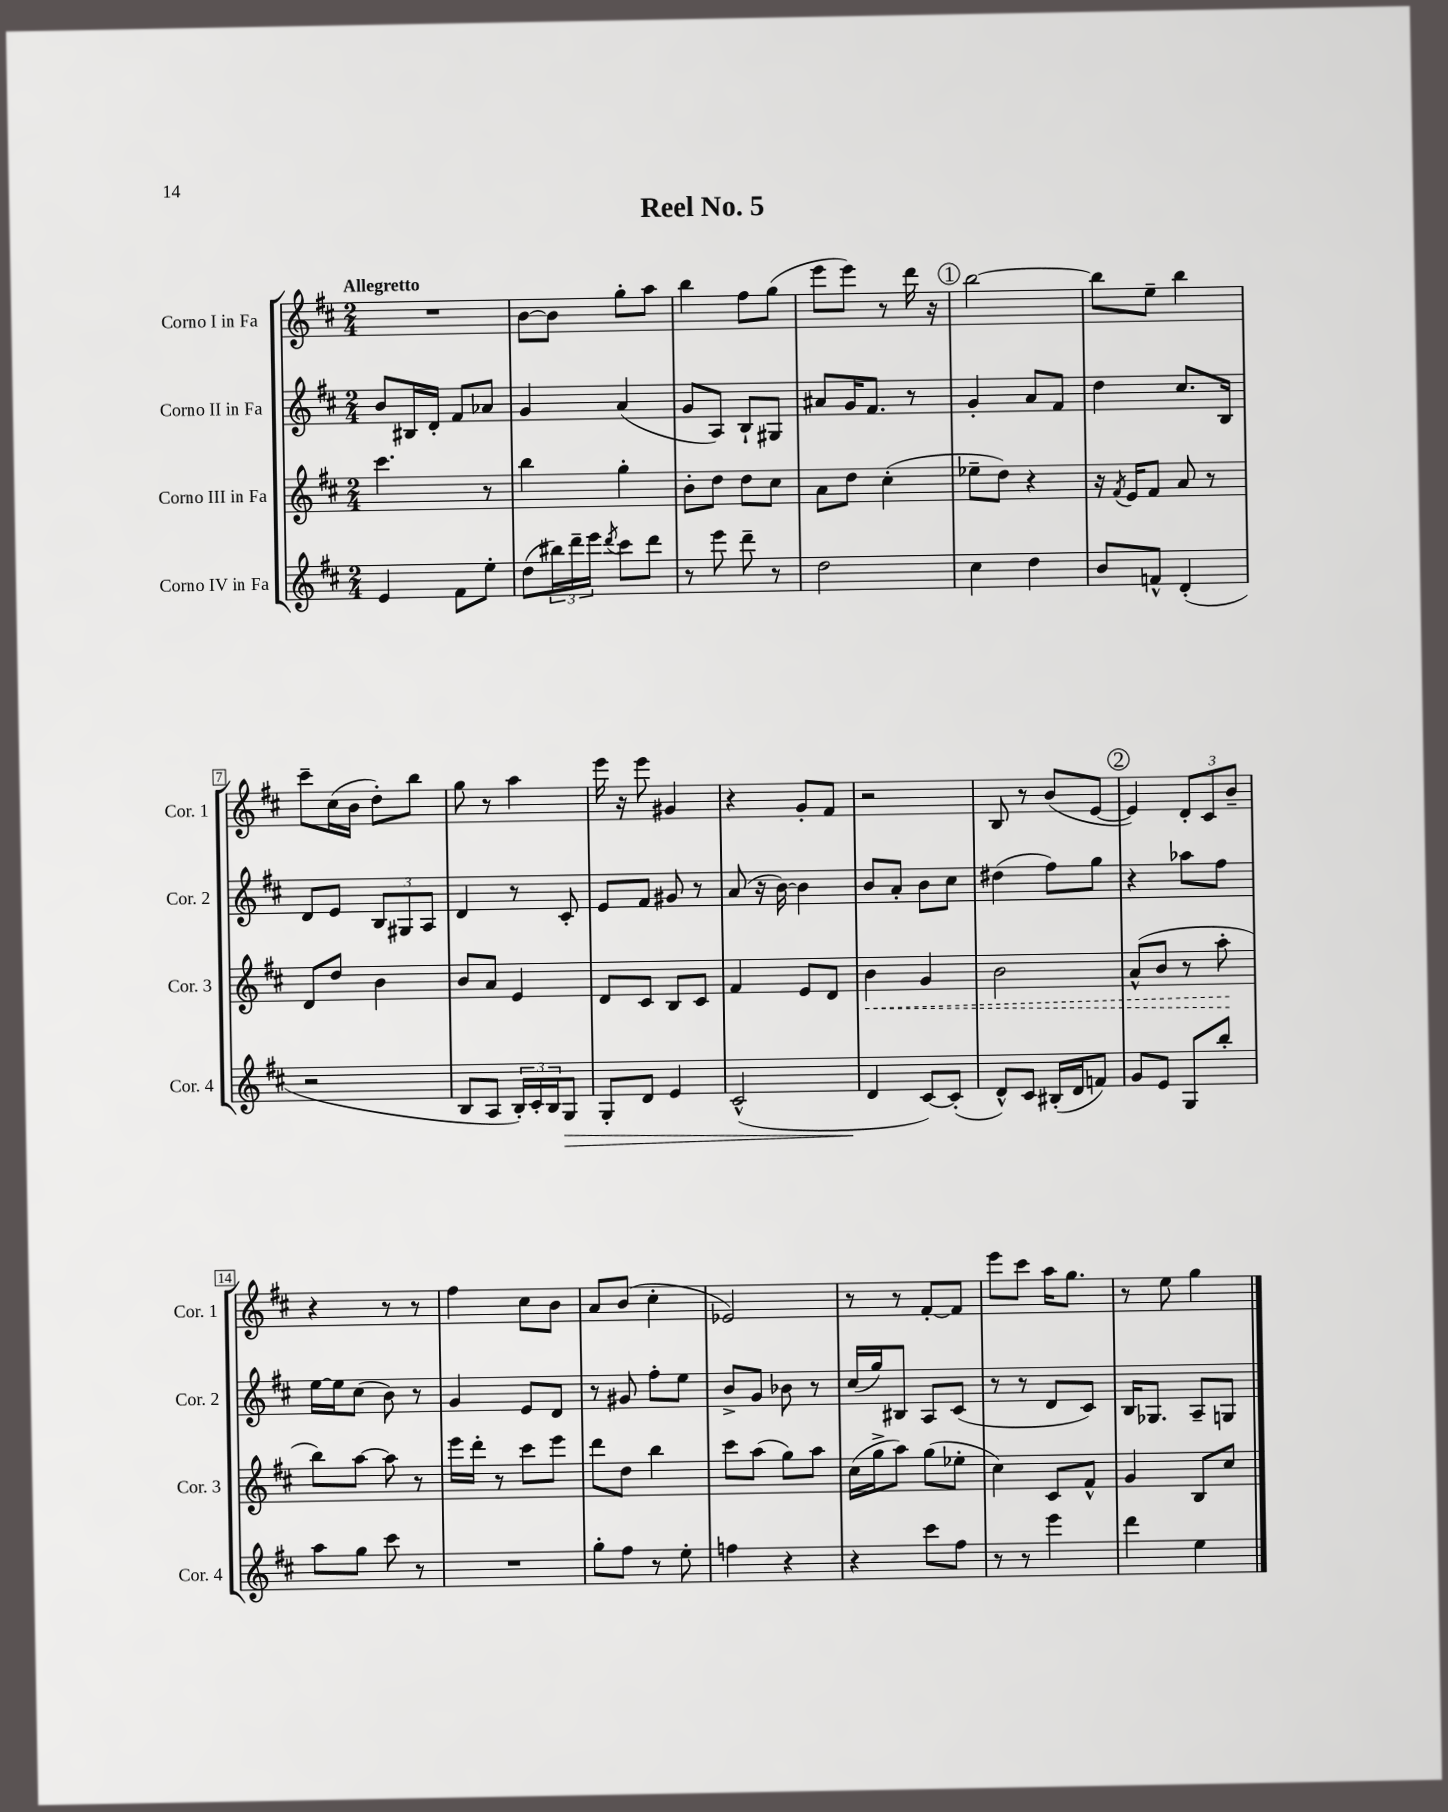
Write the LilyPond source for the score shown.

\header { title = "Reel No. 5" }
<<
\new StaffGroup <<
\new Staff = "s0" \with { instrumentName = "Corno I in Fa" shortInstrumentName = "Cor. 1" } {
    \clef treble \key d \major \numericTimeSignature \time 2/4 \tempo "Allegretto"
    R2 |
    b'8~ b'8 g''8-. a''8 |
    b''4 fis''8 g''8( |
    e'''8 e'''8) r8 d'''16 r16 |
    \mark \markup { \circle "1" } b''2~ |
    b''8 e''8-- b''4 |
    cis'''8-- cis''16( b'16 d''8-.) b''8 |
    g''8 r8 a''4 |
    e'''16 r16 e'''8 gis'4 |
    r4 g'8-. fis'8 |
    r2 |
    b8 r8 b'8( e'8~ |
    \mark \markup { \circle "2" } e'4) \tuplet 3/2 { d'8-. cis'8 b'8-- } |
    r4 r8 r8 |
    fis''4 cis''8 b'8 |
    a'8 b'8( cis''4-. |
    ees'2) |
    r8 r8 fis'8~-. fis'8 |
    e'''8 cis'''8 a''16 g''8. |
    r8 e''8 g''4 \bar "|." |
}
\new Staff = "s1" \with { instrumentName = "Corno II in Fa" shortInstrumentName = "Cor. 2" } {
    \clef treble \key d \major \numericTimeSignature \time 2/4
    b'8 bis16 d'16-. fis'8 aes'8 |
    g'4 a'4( |
    g'8 a8) b8-! gis8 |
    ais'8 g'16 fis'8. r8 |
    \mark \markup { \circle "1" } g'4-. a'8 fis'8 |
    d''4 cis''8. b16 |
    d'8 e'8 \tuplet 3/2 { b8 gis8 a8 } |
    d'4 r8 cis'8-. |
    e'8 fis'8 gis'8 r8 |
    a'8( r16 b'16~) b'4 |
    b'8 a'8-. b'8 cis''8 |
    dis''4( fis''8) g''8 |
    \mark \markup { \circle "2" } r4 aes''8 fis''8 |
    e''16~ e''16 cis''8( b'8) r8 |
    g'4 e'8 d'8 |
    r8 gis'8 fis''8-. e''8 |
    b'8-> g'8 bes'8 r8 |
    cis''16( g''16) bis8 a8 cis'8( |
    r8 r8 d'8 cis'8) |
    b16 ges8. a8-- g8 \bar "|." |
}
\new Staff = "s2" \with { instrumentName = "Corno III in Fa" shortInstrumentName = "Cor. 3" } {
    \clef treble \key d \major \numericTimeSignature \time 2/4
    cis'''4. r8 |
    b''4 g''4-. |
    b'8-. d''8 d''8 cis''8 |
    a'8 d''8 cis''4-.( |
    \mark \markup { \circle "1" } ees''8-- d''8) r4 |
    r16 \acciaccatura { fis'8 } e'16 fis'8 a'8 r8 |
    d'8 d''8 b'4 |
    b'8 a'8 e'4 |
    d'8 cis'8 b8 cis'8 |
    fis'4 e'8 d'8 |
    \once \override Hairpin.style = #'dashed-line b'4\< g'4 |
    b'2 |
    \mark \markup { \circle "2" } a'8-^( b'8 r8 a''8-.\! |
    b''8) a''8~ a''8 r8 |
    e'''16 d'''16-. r8 cis'''8 e'''8 |
    d'''8 d''8 b''4 |
    cis'''8 a''8( g''8) a''8 |
    cis''16( g''16-> a''8) g''8( ees''8-. |
    cis''4) cis'8 fis'8-^ |
    g'4 b8 cis''8 \bar "|." |
}
\new Staff = "s3" \with { instrumentName = "Corno IV in Fa" shortInstrumentName = "Cor. 4" } {
    \clef treble \key d \major \numericTimeSignature \time 2/4
    e'4 fis'8 e''8-. |
    d''8( \tuplet 3/2 { bis''16) d'''16-- e'''16 } \acciaccatura { d'''8 } cis'''8 d'''8 |
    r8 e'''8 d'''8-- r8 |
    d''2 |
    \mark \markup { \circle "1" } cis''4 d''4 |
    b'8 f'8-^ d'4-.( |
    r2 |
    b8 a8 \tuplet 3/2 { b16-.) cis'16-. b16 } g8\> |
    g8-. d'8 e'4 |
    cis'2-^( |
    d'4\! cis'8~) cis'8-.( |
    d'8-^) cis'8 bis16-.( d'16 f'8) |
    \mark \markup { \circle "2" } g'8 e'8 g8 b''8-. |
    a''8 g''8 cis'''8 r8 |
    R2 |
    g''8-. fis''8 r8 e''8-. |
    f''4 r4 |
    r4 cis'''8 fis''8 |
    r8 r8 e'''4 |
    d'''4 e''4 \bar "|." |
}
>>
>>
\layout { \context { \Score \override BarNumber.stencil = #(make-stencil-boxer 0.1 0.3 ly:text-interface::print) } }
